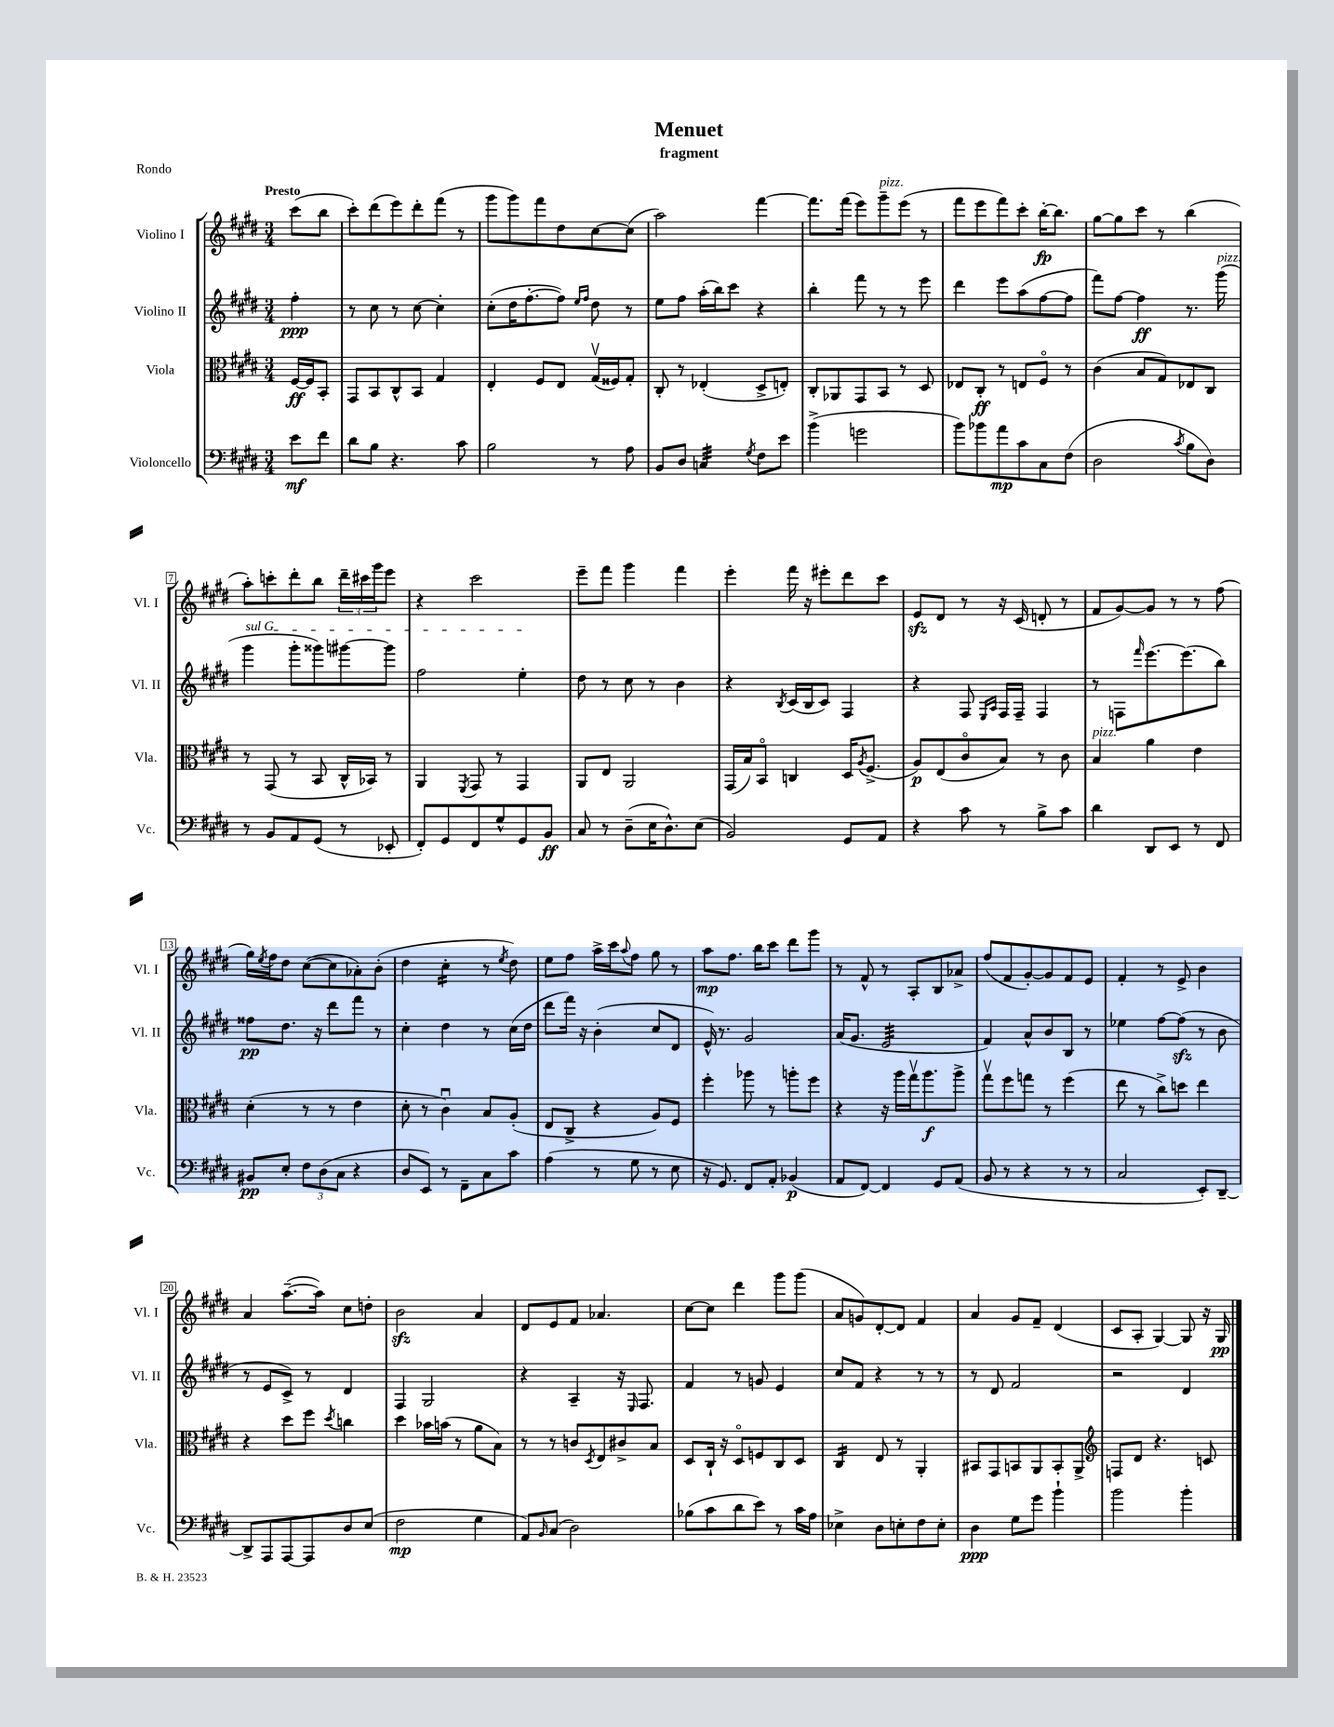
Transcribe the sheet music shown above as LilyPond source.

\header { title = "Menuet" subtitle = "fragment" piece = "Rondo" }
<<
\new StaffGroup <<
\new Staff = "s0" \with { instrumentName = "Violino I" shortInstrumentName = "Vl. I" } {
    \clef treble \key e \major \numericTimeSignature \time 3/4 \partial 4 \tempo "Presto"
    cis'''8( b''8 |
    cis'''8-.) dis'''8( e'''8) dis'''8-. fis'''8( r8 |
    gis'''8 gis'''8) fis'''8 dis''8 cis''8~ cis''8( |
    a''2) fis'''4~ |
    fis'''8. fis'''16( e'''8) gis'''8--^\markup { \italic "pizz." } e'''8( r8 |
    fis'''8 e'''8 fis'''8) cis'''8-. b''16~-.\fp b''8. |
    gis''8~ gis''8 cis'''8 r8 b''4( |
    a''8-.) c'''8-. dis'''8-. b''8 \tuplet 3/2 { dis'''16-- cis'''16 gis'''16 } e'''8 |
    r4 cis'''2 |
    e'''8-- fis'''8 gis'''4 fis'''4 |
    e'''4-. fis'''16 r16 eis'''8-. dis'''8 cis'''8 |
    e'8\sfz dis'8 r8 r16 cis'16( d'8-. r8 |
    fis'8 gis'8~) gis'8 r8 r8 fis''8( |
    gis''16) \acciaccatura { e''8 } fis''16 dis''8 cis''8~( cis''8 aes'8-.) b'8-.( |
    dis''4 cis''4:16-. r8 \acciaccatura { e''8 } dis''8) |
    e''8 fis''8 a''16-> cis'''16 \appoggiatura { a''8 } fis''8 gis''8 r8 |
    a''8\mp fis''8. b''16 cis'''8 dis'''8 gis'''8 |
    r8 fis'8-^ r8 a8-. b8 aes'8-> |
    fis''8( fis'8 gis'8~-.) gis'8 fis'8 e'8 |
    fis'4-. r8 e'8-> b'4 |
    a'4 a''8.~--( a''16) cis''8 d''8-. |
    b'2\sfz a'4 |
    dis'8 e'8 fis'8 aes'4. |
    cis''8~ cis''8 dis'''4 gis'''8 gis'''8( |
    a'8 g'8) dis'8~-. dis'8 fis'4 |
    a'4 gis'8 fis'8-- dis'4( |
    cis'8 a8-. gis4~) gis8 r16 gis16\pp \bar "|." |
}
\new Staff = "s1" \with { instrumentName = "Violino II" shortInstrumentName = "Vl. II" } {
    \clef treble \key e \major \numericTimeSignature \time 3/4 \partial 4
    fis''4-.\ppp |
    r8 cis''8 r8 cis''8~ cis''4-. |
    cis''8-.( dis''16 fis''8.~-. fis''8) \grace { e''16 fis''16 } dis''8 r8 |
    e''8 fis''8 a''16-.( b''16) cis'''8 r4 |
    b''4-. fis'''8 r8 r8 e'''8 |
    dis'''4 e'''8 a''8( fis''8~ fis''8 |
    fis'''8) fis''8~ fis''4\ff r8. gis'''16^\markup { \italic "pizz." }( |
    \once \override TextSpanner.bound-details.left.text = \markup { \italic "sul G" } gis'''4\startTextSpan gis'''8-. gisis'''8) gis'''8~ gis'''8 |
    fis''2 e''4-.\stopTextSpan |
    dis''8 r8 cis''8 r8 b'4 |
    r4 \acciaccatura { b8 } cis'16( b16 cis'8) fis4 |
    r4 fis8 \grace { e16 a16 } fis16 fis16-- fis4 |
    r8 f8 \grace { fis'''16 } e'''8.~ e'''8.( b''8) |
    fisis''8\pp dis''8. r16 dis'''8 fis'''8 r8 |
    cis''4-. dis''4 r8 cis''16( dis''16 |
    dis'''8 fis'''16) r16 b'4-.( cis''8 dis'8 |
    e'16-^) r8. gis'2 |
    a'16( gis'8. e'2:32 |
    fis'4) a'8-^ b'8 b8 r8 |
    ees''4 fis''8~ fis''8\sfz( r8 b'8 |
    r8 e'8 cis'8->) r8 dis'4 |
    fis4 gis2 |
    r4 a4-- r16 \grace { e16 } fis8. |
    fis'4 r8 g'8 e'4 |
    cis''8 fis'8 r4 r8 r8 |
    r8 dis'8 fis'2 |
    r2 dis'4 \bar "|." |
}
\new Staff = "s2" \with { instrumentName = "Viola" shortInstrumentName = "Vla." } {
    \clef alto \key e \major \numericTimeSignature \time 3/4 \partial 4
    fis16~\ff fis16 b,8-. |
    gis,8 b,8 cis8-^ b,8 gis4 |
    e4-. fis8 e8 gis16\upbow( fisis16) gis8-. |
    cis8-. r8 ees4-.( dis8-> e8-.) |
    cis8-. aes,8 gis,8 b,8 r8 dis8 |
    ees8 cis8-.\ff r8 e8 fis8\flageolet r8 |
    cis'4( b8 gis8) ees8 cis8 |
    r8 gis,8( r8 b,8 cis16-^ bes,16) r8 |
    a,4 \acciaccatura { fis,8 } gis,8 r8 gis,4 |
    a,8 e8 a,2 |
    gis,16( b16) b,8\flageolet c4 dis16 \acciaccatura { a8 } fis8.->( |
    a8\p) e8( cis'8\flageolet b8) r8 cis'8 |
    b4^\markup { \italic "pizz." } a'4 e'4 |
    dis'4-.( r8 r8 e'4 |
    dis'8-. r8 cis'4\downbow) b8 a8-.( |
    e8 cis8-> r4 a8) fis8 |
    fis''4-. aes''8 r8 a''8-. fis''8 |
    r4 r16 a''16 gis''16\upbow a''8.\f a''8-> |
    gis''8\upbow fis''8 g''8 r8 fis''4( |
    e''8 r8 cis''8->) d''8 e''4 |
    r4 dis''8 fis''8 \acciaccatura { dis''8 } c''4 |
    dis''4 bes'16 b'16( r8 a'8 b8) |
    r8 r8 c'8 \acciaccatura { dis8 } e8 cis'8-> b8 |
    dis8 cis16-! r16 dis8\flageolet f8 cis8 dis8 |
    cis4:16 e8 r8 a,4-. |
    bis,8 gis,8 b,8 a,8 b,8-. a,8-> |
    \clef treble f8 dis'8 r4. c'8 \bar "|." |
}
\new Staff = "s3" \with { instrumentName = "Violoncello" shortInstrumentName = "Vc." } {
    \clef bass \key e \major \numericTimeSignature \time 3/4 \partial 4
    e'8\mf fis'8 |
    dis'8 b8 r4. cis'8 |
    b2 r8 a8 |
    b,8 dis8 c4:32 \acciaccatura { gis8 } fis8 e'8 |
    b'4->( g'2 |
    b'8) bes'8 a'8\mp cis'8 cis8 fis8( |
    dis2 \acciaccatura { cis'8 } b8 dis8) |
    r8 b,8 a,8 gis,8( r8 ees,8-. |
    fis,8-.) gis,8 fis,8 gis8-^ gis,8 b,8\ff |
    cis8 r8 dis8--( e16 dis8.-^) e8( |
    b,2) gis,8 a,8 |
    r4 cis'8 r8 b8-> cis'8 |
    dis'4 dis,8 e,8 r8 fis,8 |
    bis,8\pp e8-. \tuplet 3/2 { fis8 dis8( cis8 } r4 |
    dis8 e,8) r8 fis,8-- cis8 cis'8 |
    a4( r8 gis8 r8 e8 |
    r16 gis,8.) fis,8 a,8-. bes,4\p( |
    a,8 fis,8~) fis,4 gis,8 a,8( |
    b,8 r8 r4 r8 r8 |
    cis2 e,8-.) dis,8~-- |
    dis,8-> a,,8 a,,8~ a,,8 dis8 e8( |
    fis2\mp gis4 |
    a,8) \grace { b,16 } cis8( dis2) |
    bes8( cis'8 dis'8 e'8) r8 cis'16 a16 |
    ees4-> dis8 e8-. fis8 e8-. |
    dis4\ppp gis8 gis'8 b'4-! |
    b'2 b'4-. \bar "|." |
}
>>
>>
\layout { \context { \Score \override BarNumber.stencil = #(make-stencil-boxer 0.1 0.3 ly:text-interface::print) } }
